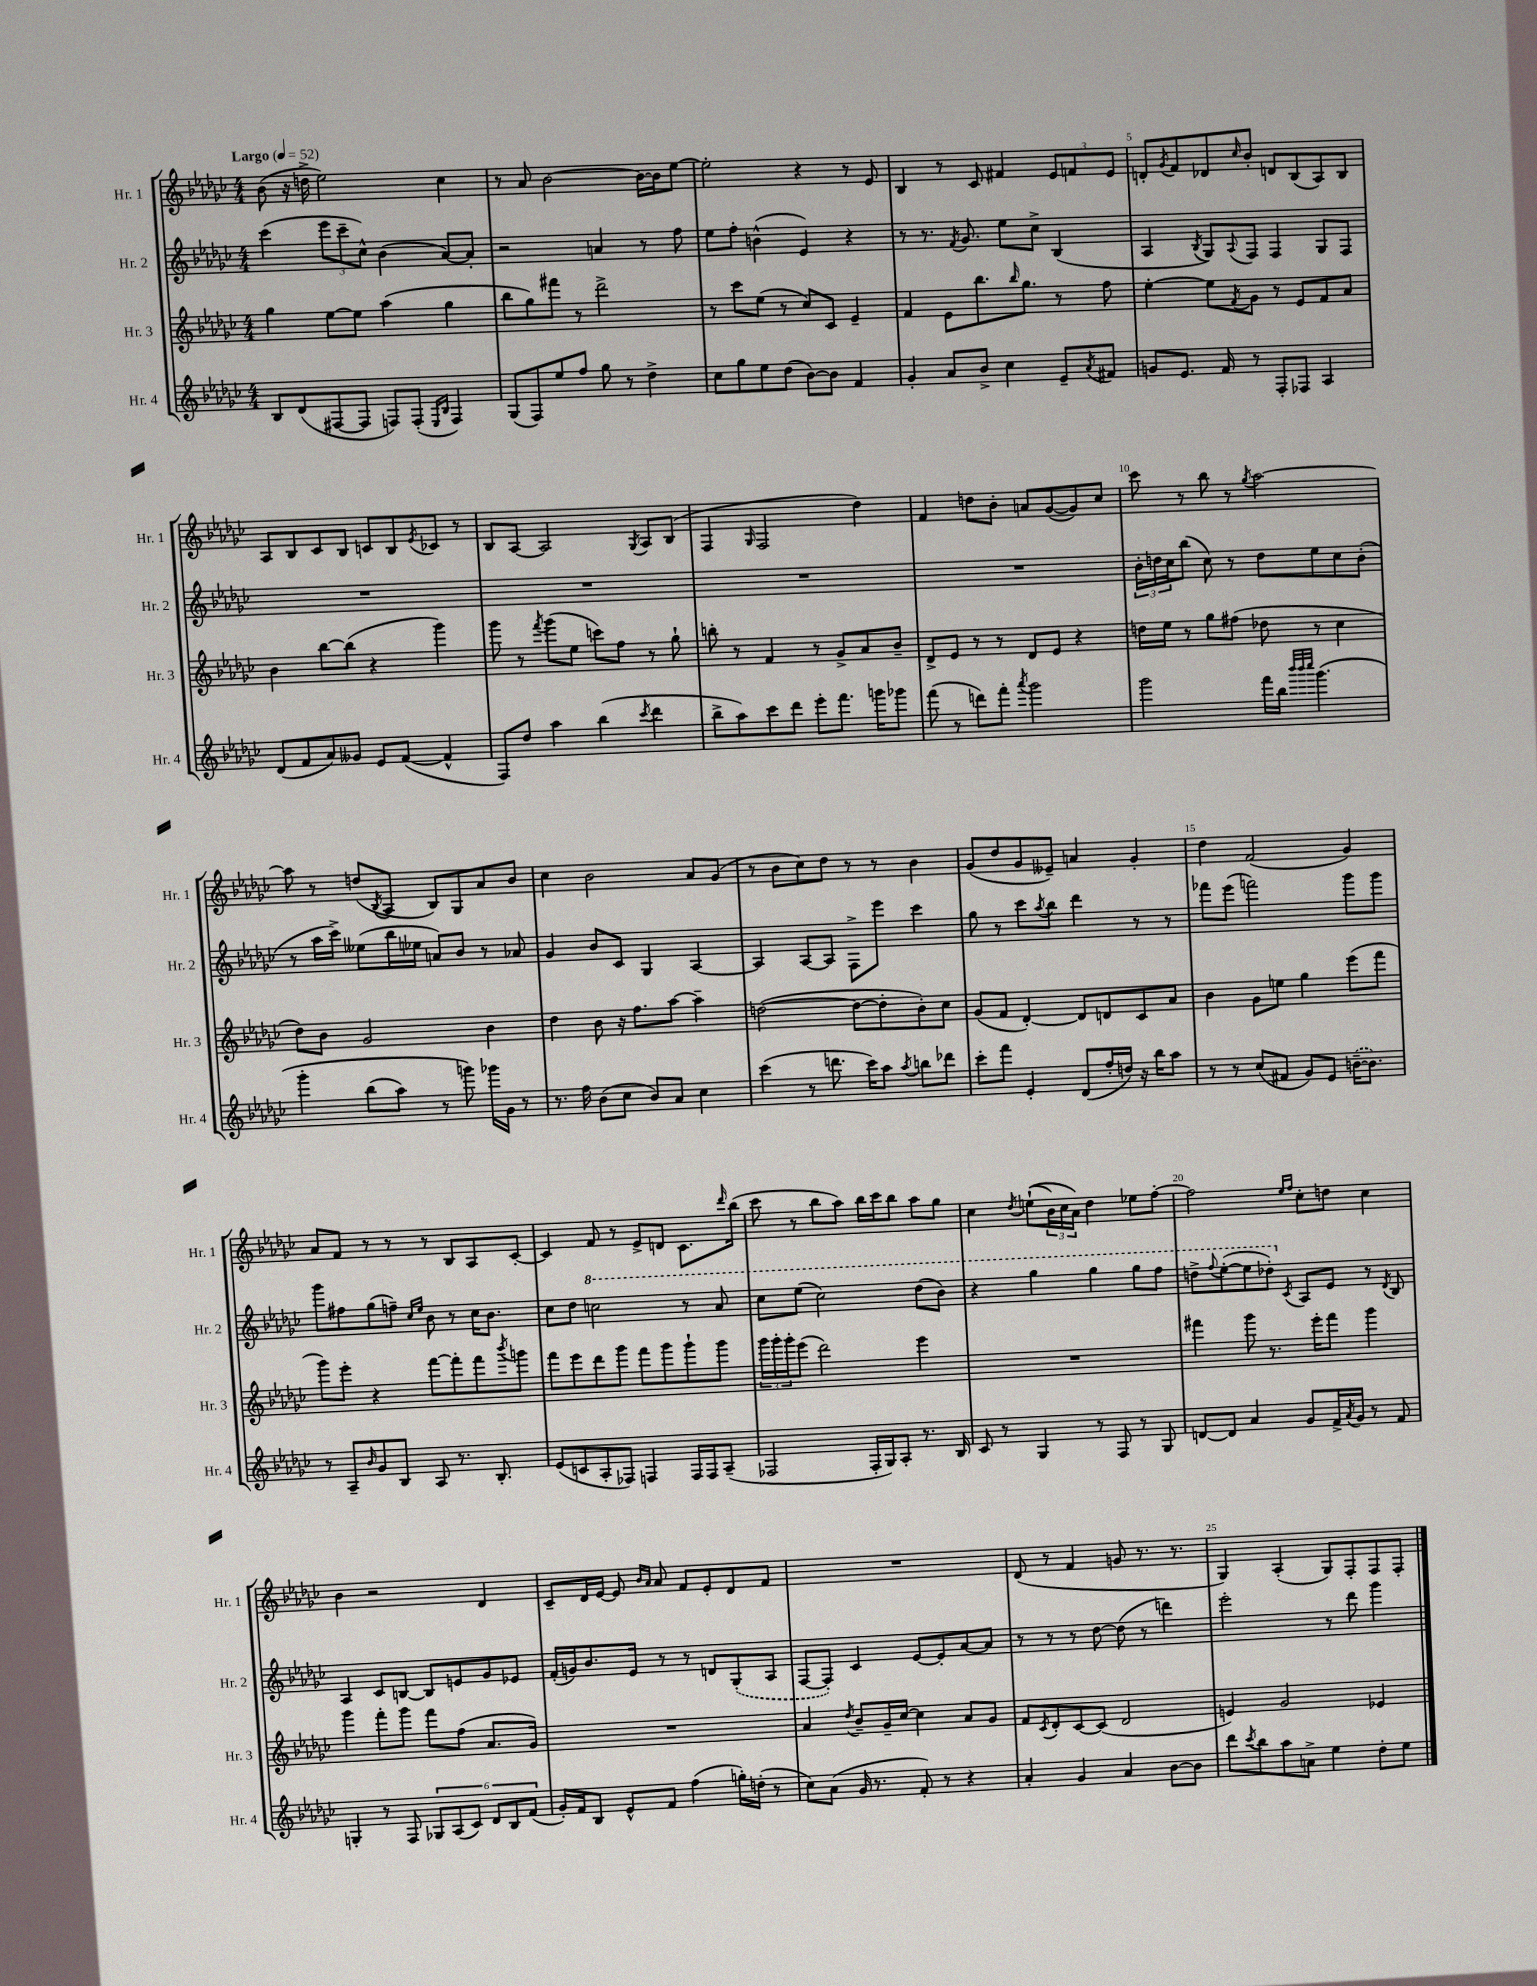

**kern	**kern	**kern	**kern
*staff4	*staff3	*staff2	*staff1
*clefG2	*clefG2	*clefG2	*clefG2
*k[b-e-a-d-g-c-]	*k[b-e-a-d-g-c-]	*k[b-e-a-d-g-c-]	*k[b-e-a-d-g-c-]
*M4/4	*M4/4	*M4/4	*M4/4
*MM52	*MM52	*MM52	*MM52
8B-	4gg-	(4ccc-	(8b-
(8d-	.	.	16r
.	.	.	16dd^
[8F#	[8ee-	12eee-	2ee-)
.	.	12ccc-~	.
8F#]	8ee-]	.	.
.	.	12cc-^^)	.
8F)	(4aa-	(4b-	.
(8F'	.	.	.
16qqE-	.	.	.
16qqB-	.	.	.
4F)	4gg-	[8a-)	4cc-
.	.	8a-']	.
=	=	=	=
(8G-	8bb-	2r	8r
8F)	8gg-)	.	8a-
8ee-	8fff#	.	[2b-
8ff	8r	.	.
8gg-	2ddd-^	4a	.
8r	.	.	.
4dd-^	.	8r	16b-_
.	.	.	16b-]
.	.	8ff	[8ee-
=	=	=	=
8cc-	8r	8ee-	2ee-']
8gg-	8ccc-	8ff'	.
8ee-	(8ee-	(4b^^	.
(8dd-	8r	.	.
[8b-)	8cc-)	4e-)	4r
8b-]	8c-	.	.
4f	4e-~	4r	8r
.	.	.	8e-
=	=	=	=
4g-'	4f	8r	4B-
.	.	8.r	.
8a-	8e-	.	8r
.	.	8qf	.
.	.	8.g-	.
8b-^	8.bb-	.	8c-
4cc-	.	8ee-	4f#
.	16qqbb-	.	.
.	8.gg-	.	.
.	.	8cc-^	.
8e-~	8r	(4B-	12e-
.	.	.	12f
8qa-	.	.	.
8f#	8ff	.	.
.	.	.	12e-
=	=	=	=
8g	[4ee-'	4A-	8d'
.	.	.	8qg-
8.e-	.	.	8f
.	.	8qB-	.
.	8ee-]	8G-)	8d-
16f	.	.	.
.	8qf	8qqA-	16qqcc-
8r	8g-	8F	8b-'
8F'	8r	4F	8d
8F-	8e-	.	(8B-
4A-	8f	8G-	8A-)
.	8a-	8F	8B-
=	=	=	=
(8d-	4b-	1r	8A-
8f	.	.	8B-
8a-)	[8bb-	.	8c-
8g--	(8bb-]	.	8B-
8e-	4r	.	8c
([8f	.	.	8B-
.	.	.	8qe-
4f^^]	4ggg-)	.	8c-
.	.	.	8r
=	=	=	=
8F)	8ggg-	1r	8B-
8dd-	8r	.	[8A-
.	8qfff	.	.
4aa-	(8ggg-	.	2A-]
.	8ee-	.	.
(4bb-	8ccc)	.	.
.	8ff	.	.
8qccc-	.	.	8qG-
4ddd-	8r	.	8A-
.	8gg-`	.	(8B-
=	=	=	=
8bb-^	8bb'	1r	4F
8aa-)	8r	.	.
.	.	.	16qqG-
8ccc-	4f	.	2F
8ddd-	.	.	.
8eee-'	8r	.	.
8.fff	8g-^	.	.
.	8a-	.	4dd-)
16ggg	.	.	.
8ggg-	8b-~	.	.
=	=	=	=
(8fff	8d-^	1r	4f
8r	8e-	.	.
8ddd)	8r	.	8dd
8fff'	8r	.	8b-'
8qaaa-	.	.	.
2ggg-	8d-	.	8a
.	8e-	.	([8g-
.	4r	.	8g-])
.	.	.	8cc-
=	=	=	=
2ggg-	16dd	24b-'	8ccc-
.	.	24dd	.
.	16ee-	.	.
.	.	24cc-	.
.	8r	(8bb-	8r
.	8gg-	8cc-)	8bb-
.	(8ff#	8r	8r
.	.	.	8qgg-
16fff	8dd-	8dd	[2aa-
16bb-	.	.	.
32qqbbb-	.	.	.
32qqbbb-	.	.	.
32qqcccc-	.	.	.
&(4.ggg-	8r	8ee-	.
.	4cc-	8cc-	.
.	.	(8b-'	.
=	=	=	=
4ggg-'	8dd-)	8r	8aa-]
.	8b-	16aa-	8r
.	.	16ccc-^)	.
(8bb-	2g-	(8ee--	(8dd
.	.	.	8qB-
8aa-)	.	16bb-	8A-
.	.	16ee-	.
8r	.	8a)	8B-)
8ggg&)	.	8b-	8G-
16ggg-	4b-	8r	8a-
16g-	.	.	.
8r	.	8a-	8b-
=	=	=	=
8.r	4dd-	4g-	4cc-
16ff	.	.	.
(8b-	8b-	8b-	2b-
8cc-	16r	8c-	.
.	8.ff	.	.
8b-)	.	4G-	.
8a-	[8aa-	.	.
4cc-	4aa-~]	[4A-	8a-
.	.	.	(8g-
=	=	=	=
(4ccc-	([2dd	4A-]	8r
.	.	.	8b-
8r	.	[8A-	8cc-)
8.ddd	.	8A-]	8dd-
.	8dd_	8F^	8r
16ccc-)	.	.	.
8aa-	8dd']	8eee-	8r
8qaa-	.	.	.
8bb	8b-')	4ccc-	4b-
8ddd-	8cc-	.	.
=	=	=	=
8ccc-'	(8g-	8gg-	(8g-
8fff	8f	8r	8dd-
4e-'	[4d-')	8ccc-	8g-
.	.	8qaa-	.
.	.	8bb-	8e--~)
(8d-	8d-]	4ddd-	4a
16ff'	8d	.	.
16dd)	.	.	.
16r	8c-	8r	4g-'
16bb-	.	.	.
8aa-	8a-	8r	.
=	=	=	=
8r	4b-	8fff-	4dd-
8r	.	(8eee-	.
(8cc-	8g-	2fff)	(2f
8f#	8ee	.	.
8g-)	4gg-	.	.
8e-	.	.	.
([16b~	(8eee-	8ggg-	4g-)
8.b])	.	.	.
.	8fff	8ggg-	.
=	=	=	=
8r	8ggg-)	8ggg-	8a-
8A-~	8eee-'	8ff#	8f
16qqb-	.	.	.
8g-	4r	(8gg-	8r
8B-	.	8ff~)	8r
.	.	16qqcc-	.
.	.	16qqee-	.
8A-	[8fff	8b-	8r
8.r	8fff']	8r	8B-
.	8fff	16cc-	8A-
8.B-'	.	8.b-	.
.	8qbbb-	.	.
.	8ggg	.	[8c-'
=	=	=	=
(8e-	8fff	8cc-	4c-]
8c	8eee-	8dd-	.
8A-'	8ddd-	2ccc	8f
8F-)	8ggg-	.	8r
4F	8fff	.	8e-^
.	8ggg-	.	8d
16F	8ggg-`	8r	8.c-
16F	.	.	.
(8A-~	8ggg-	8aa-	.
.	.	.	16qqddd-
.	.	.	(16bb-
=	=	=	=
2F-	24ggg-	8ccc-	8ccc-
.	24ggg-'	.	.
.	24ggg-'	.	.
.	(8eee-	(8eee-	8r
.	2ddd-)	2ccc-)	8bb-
.	.	.	8aa-)
16F-'	.	.	16bb-
16G-)	.	.	16ccc-
8A-'	.	.	8bb-
8.r	4eee-	(8ddd-	8aa-
.	.	8bb-)	8gg-
16B-	.	.	.
=	=	=	=
8c-	1r	4r	4cc-
8r	.	.	.
.	.	.	8qdd-
4G-	.	4ggg-	&((8ee`
.	.	.	24b-)
.	.	.	24cc-
.	.	.	24a-&)
8r	.	4ggg-	4dd-
8F	.	.	.
8r	.	8ggg-	8ee-
8G-	.	8fff	[8ff'
=	=	=	=
[8d	4fff#	8ddd^	2ff]
.	.	8qqfff	.
8d]	.	([8eee-'	.
4a-	8ggg-	8eee-]	.
.	8.r	8ddd-')	.
.	.	.	16qqee-
.	.	8qc-	16qqff
8g-	.	8A-	8cc-'
.	16eee-'	.	.
16f^	8fff#	8e-	8dd
8qa-	.	.	.
16g-	.	.	.
8r	4ggg-	8r	4cc-
.	.	8qd-	.
8f	.	8B-	.
=	=	=	=
4G'	4ggg-	4A-	4b-
8r	8fff'	8c-	2r
8F	8ggg-	[8B	.
12G-	8fff	8B]	.
(12A-	.	.	.
.	(8ff	8e	.
12c-)	.	.	.
12d-	8.a-	8g-	4d-
12B-	.	.	.
.	.	8e-	.
(12f	.	.	.
.	16g-)	.	.
=	=	=	=
16g-')	1r	(16f'	8c-~
16f	.	16g)	.
8B-	.	8.b-	16d-
.	.	.	[16e-
8e-^^	.	.	8e-]
.	.	16e-	.
.	.	.	16qqb-
.	.	.	16qqa-
8f	.	8r	8a-
(4ff	.	8r	8f
.	.	8d	8e-'
16gg')	.	(8G-'	8d-
(16dd'	.	.	.
8r	.	8A-	8f
=	=	=	=
8cc-)	4a-	[8F	1r
(8a-	.	8F'])	.
.	8qdd-	.	.
16g-	8b-~	4c-	.
8.r	.	.	.
.	16g-~	.	.
.	[16cc-	.	.
8f')	4cc-]	[8e-	.
8r	.	8e-']	.
4r	8a-	[8a-	.
.	8g-	8a-]	.
=	=	=	=
4a-'	8f	8r	(8d-
.	8qc-	.	.
.	8d-'	8r	8r
4g-	[8c-	8r	4f
.	(8c-]	[8dd-	.
4a-	2d-	(8dd-]	8g
.	.	8r	8.r
[8b-	.	4ddd)	.
.	.	.	8.r
8b-]	.	.	.
=	=	=	=
8ddd-	4e)	2eee-'	4G-)
8qccc-	.	.	.
8bb-	.	.	.
8aa-	2g-	.	(4A-'
8a^	.	.	.
4ee-	.	8r	8G-)
.	.	8ddd-	8F'
8dd-'	4e-	4ggg-	8F
8ee-	.	.	8F'
==	==	==	==
*-	*-	*-	*-
